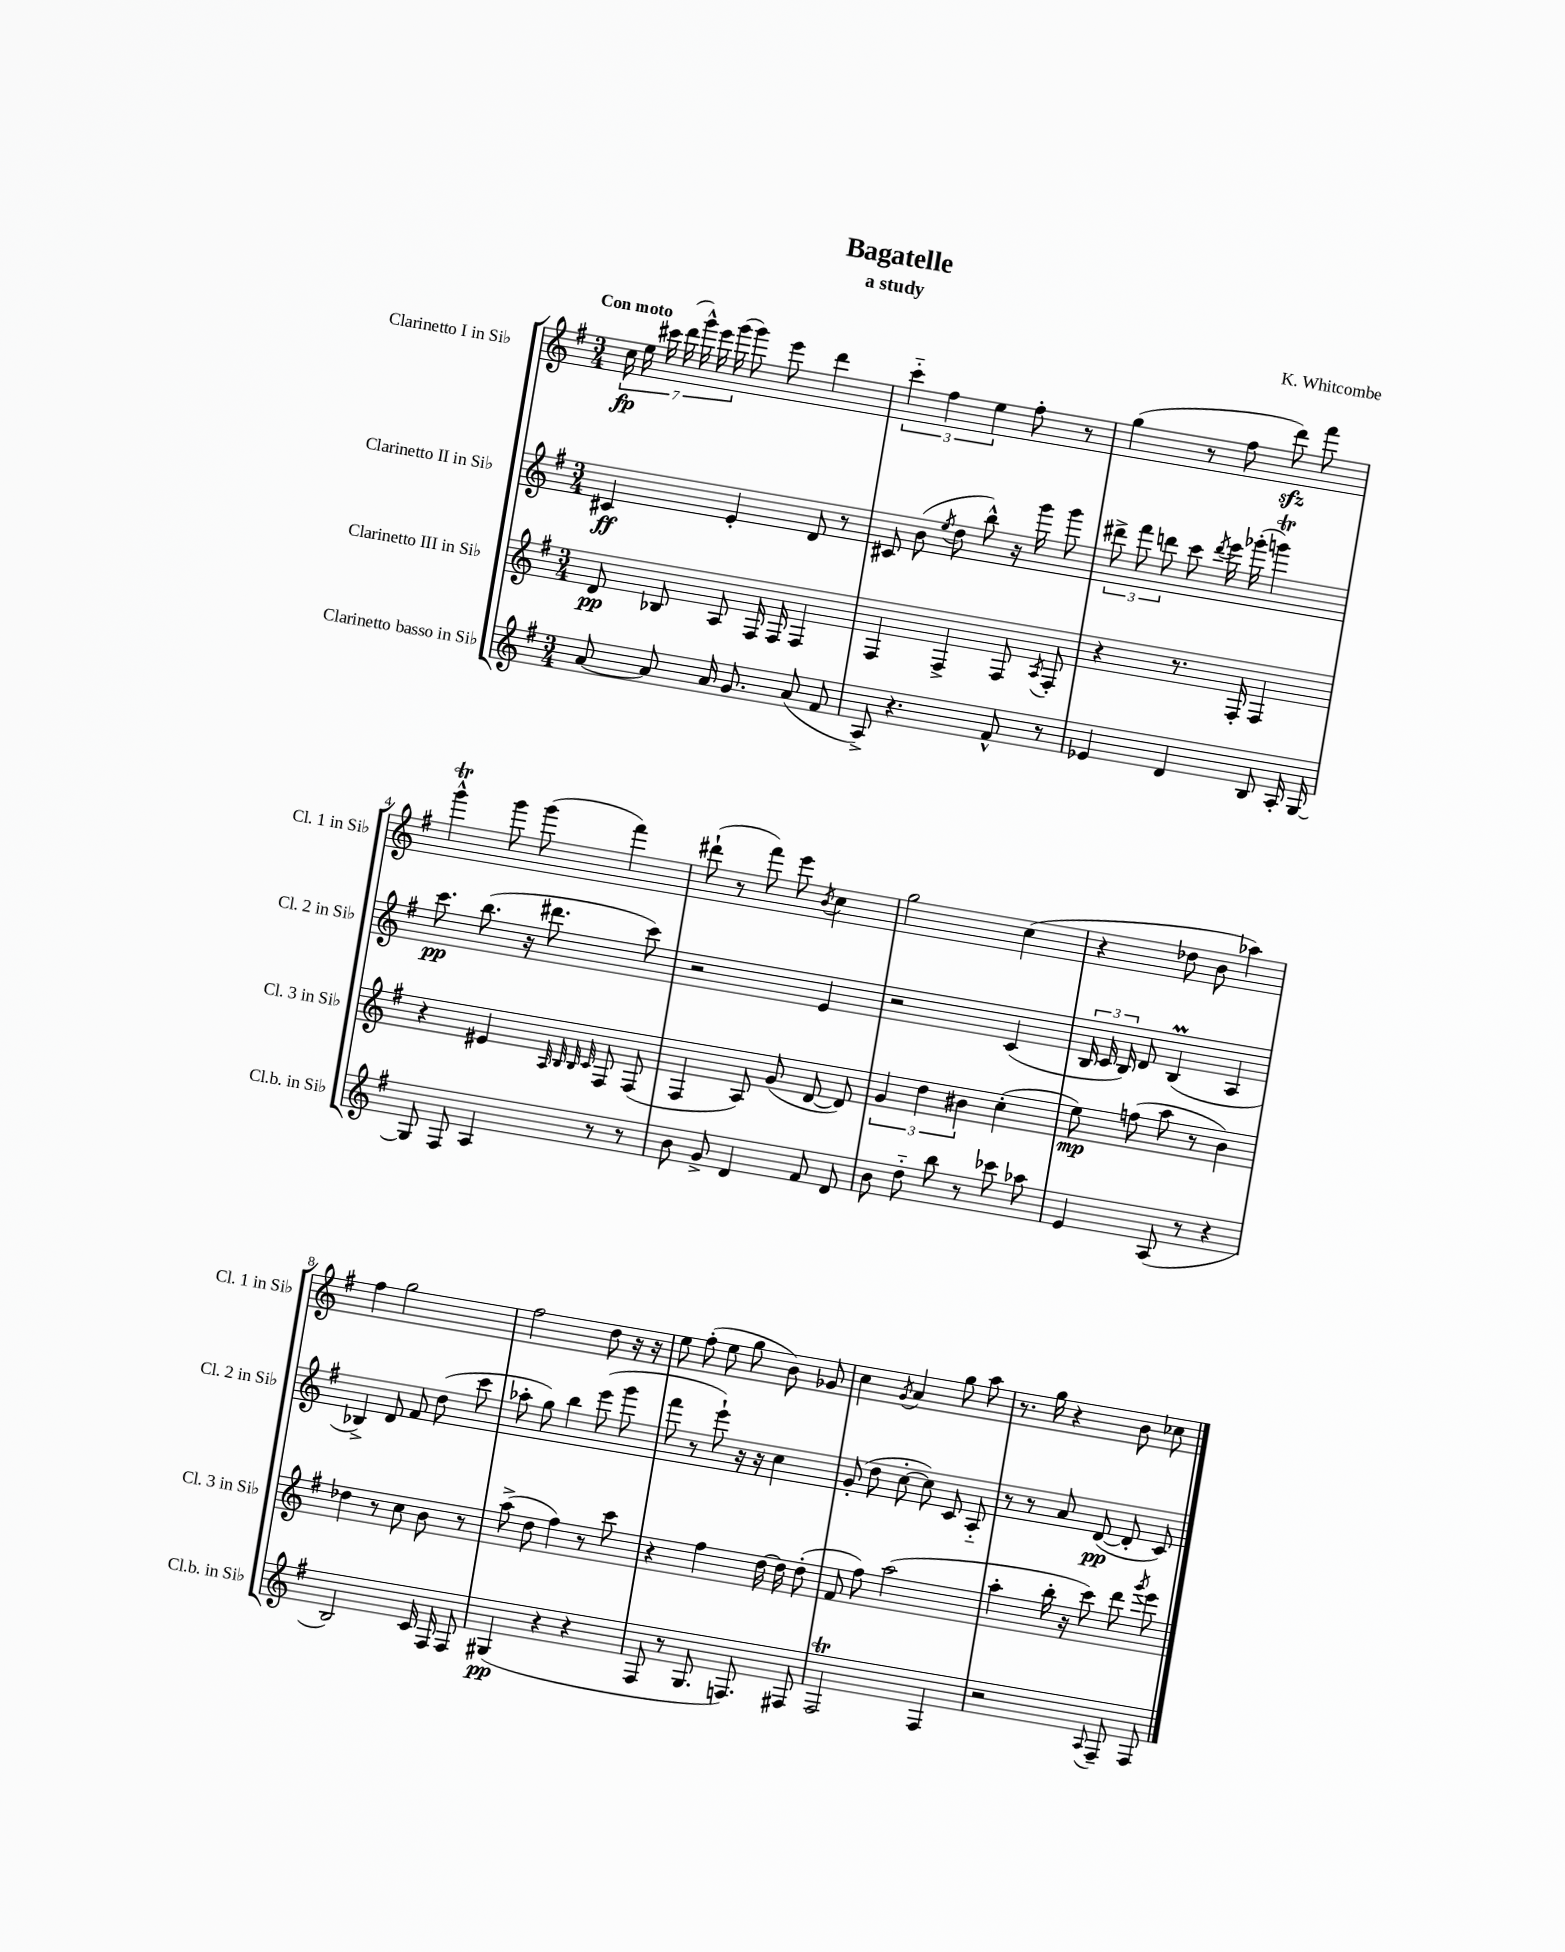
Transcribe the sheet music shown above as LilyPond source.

\header { title = "Bagatelle" composer = "K. Whitcombe" subtitle = "a study" }
<<
\new StaffGroup <<
\new Staff = "s0" \with { instrumentName = "Clarinetto I in Sib" shortInstrumentName = "Cl. 1 in Sib" } {
    \clef treble \key g \major \numericTimeSignature \time 3/4 \tempo "Con moto"
    \autoBeamOff \tuplet 7/4 { c''16\fp e''16 cis'''16 d'''16( g'''16-^) e'''16 g'''16( } g'''8) e'''8 d'''4 |
    \tuplet 3/2 { c'''4-_ fis''4 e''4 } fis''8-. r8 |
    g''4( r8 fis''8 d'''8\sfz) fis'''8 |
    g'''4-^\trill g'''8 g'''8( fis'''4) |
    dis'''8-!( r8 fis'''8) e'''8 \acciaccatura { b'8 } c''4 |
    g''2 c''4( |
    r4 des''8 b'8 aes''4) |
    fis''4 g''2 |
    fis''2 d''8 r16 r16 |
    e''8 fis''8-.( e''8 g''8 b'8) ges'8 |
    c''4 \acciaccatura { g'8 } a'4 g''8 a''8 |
    r8. g''16 r4 b'8 ces''8 \bar "|." |
}
\new Staff = "s1" \with { instrumentName = "Clarinetto II in Sib" shortInstrumentName = "Cl. 2 in Sib" } {
    \clef treble \key g \major \numericTimeSignature \time 3/4
    \autoBeamOff cis'4\ff e'4-. d'8 r8 |
    cis'8 b'8( \acciaccatura { e''8 } d''8 b''8-^) r16 g'''16 g'''8 |
    \tuplet 3/2 { dis'''8-> fis'''8 d'''8 } c'''8 \acciaccatura { d'''8 } e'''16 ges'''16-.( g'''4\trill) |
    c'''8.\pp b''8.( r16 dis'''8. c'''8) |
    r2 e'4 |
    r2 c'4( |
    \tuplet 3/2 { b16 c'16 b16) } d'8 b4\prall( a4 |
    bes4->) d'8 fis'8 d''8( c'''8 |
    aes''8-. g''8) b''4 e'''8( g'''8 |
    fis'''8 r8 e'''8-!) r16 r16 c''4 |
    g'8-.( d''8 c''8~-. c''8) c'8 a8-_ |
    r8 r8 a'8 d'8~\pp( d'8-. c'8) \bar "|." |
}
\new Staff = "s2" \with { instrumentName = "Clarinetto III in Sib" shortInstrumentName = "Cl. 3 in Sib" } {
    \clef treble \key g \major \numericTimeSignature \time 3/4
    \autoBeamOff d'8\pp bes8 a8 fis16 fis16 fis4 |
    fis4 fis4-> fis8 \acciaccatura { a8 } fis8-. |
    r4 r8. fis16-. fis4 |
    r4 eis'4 \grace { a32 b32 b32 c'32 } fis8 fis8( |
    fis4 a8) g'8( d'8~ d'8) |
    \tuplet 3/2 { g'4 d''4 bis'4 } c''4-.( |
    e''8\mp) f''8( a''8 r8 b'4) |
    des''4 r8 c''8 b'8 r8 |
    a''8->( d''8 fis''4) r8 c'''8 |
    r4 fis''4 d''16~ d''16 d''8-.( |
    fis'8 fis''8) a''2( |
    a''4-. b''16-. r16 c'''8) d'''8 \acciaccatura { g'''8 } e'''8 \bar "|." |
}
\new Staff = "s3" \with { instrumentName = "Clarinetto basso in Sib" shortInstrumentName = "Cl.b. in Sib" } {
    \clef treble \key g \major \numericTimeSignature \time 3/4
    \autoBeamOff a'8~ a'8 a'16 g'8. a'8( fis'8 |
    a8->) r4. fis'8-^ r8 |
    ees'4 d'4 b8 a16-. g16~ |
    g8 fis8 a4 r8 r8 |
    b'8 g'8-> d'4 fis'8 d'8 |
    b'8 d''8-_ b''8 r8 ces'''8 aes''8 |
    e'4 a8( r8 r4 |
    b2) c'16 fis16 fis8 |
    gis4\pp( r4 r4 |
    fis8 r8 g8. f8.) fis8 |
    fis2\trill fis4 |
    r2 \appoggiatura { a8 } fis8-- fis8 \bar "|." |
}
>>
>>
